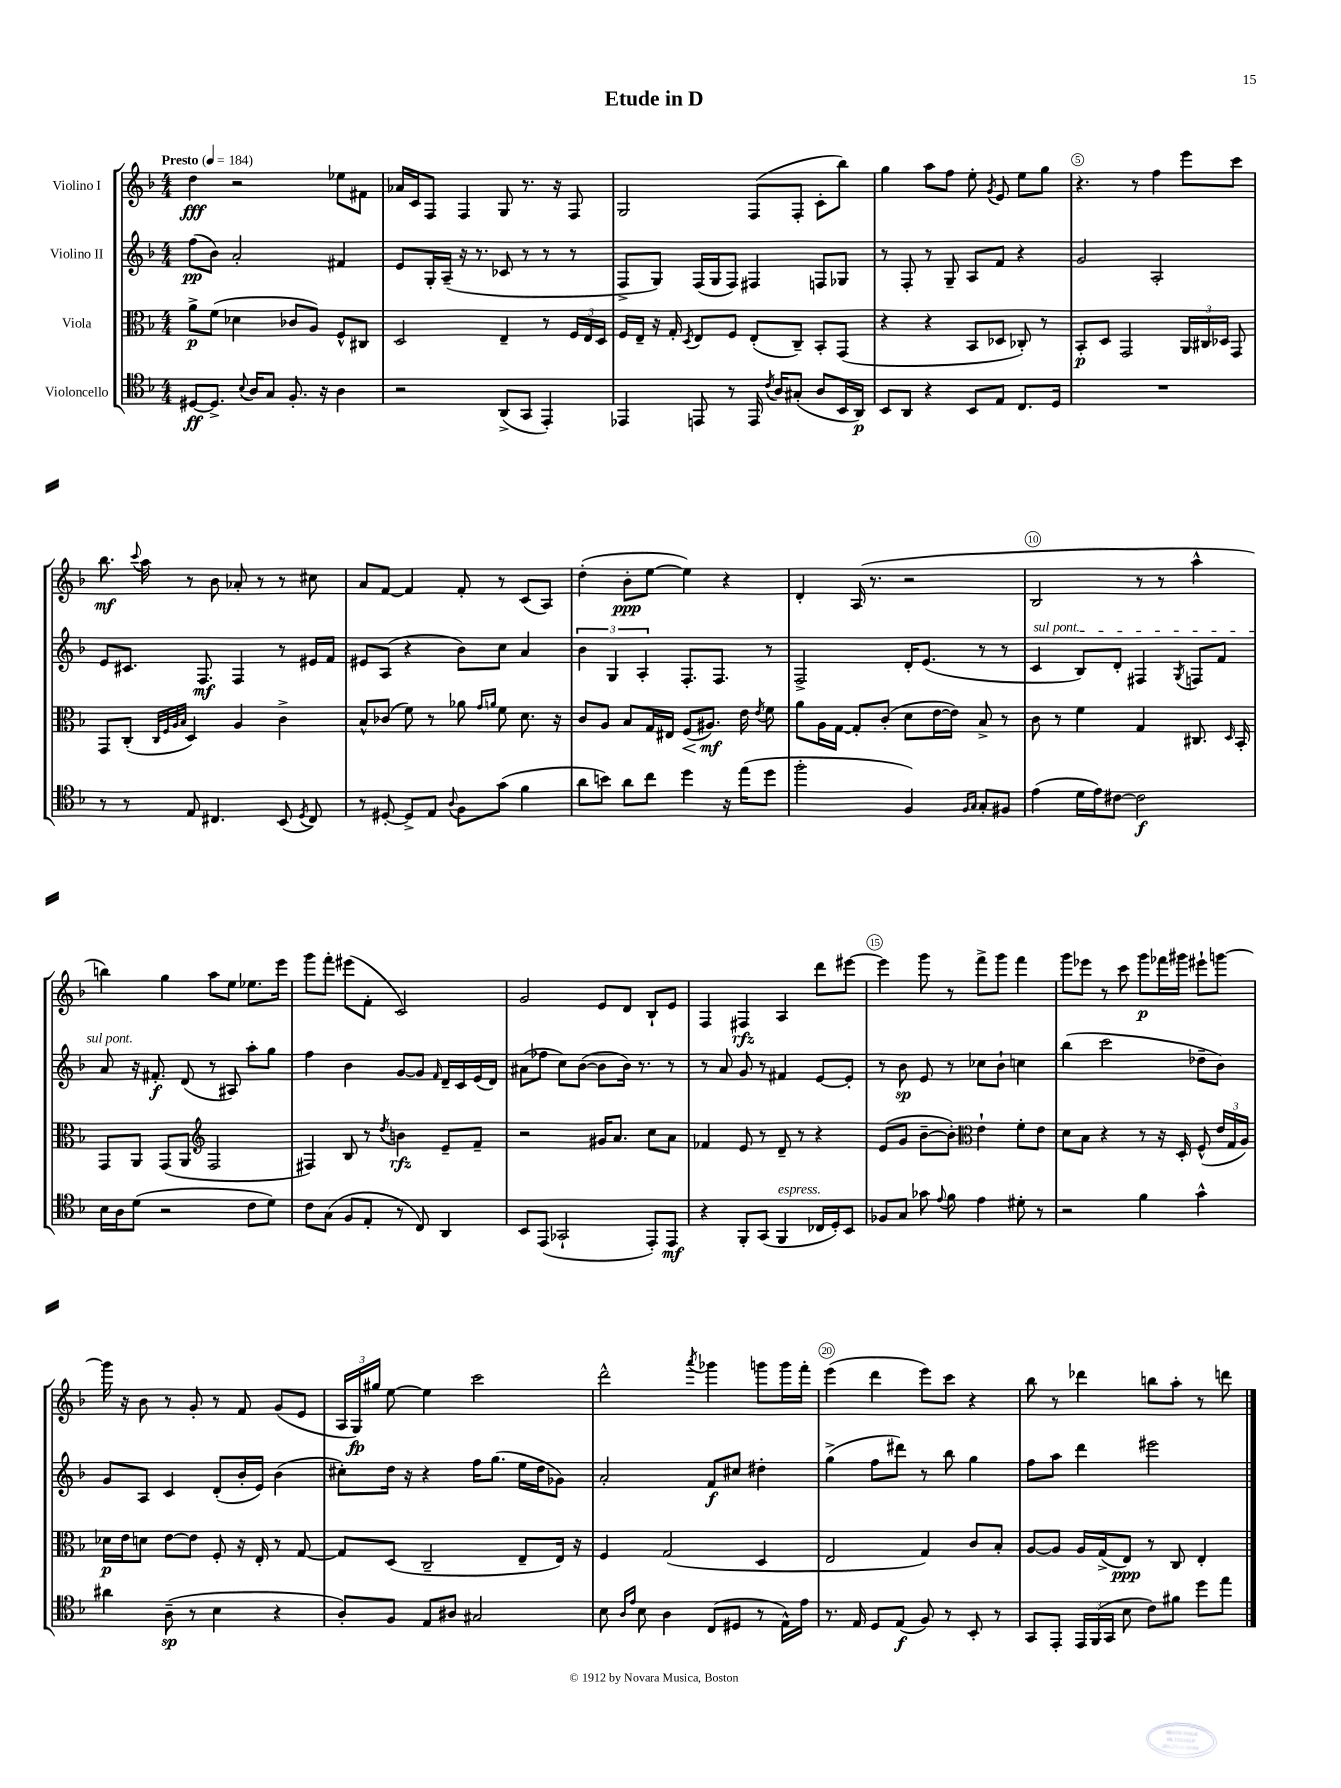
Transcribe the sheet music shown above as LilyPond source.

\header { title = "Etude in D" }
<<
\new StaffGroup <<
\new Staff = "s0" \with { instrumentName = "Violino I" } {
    \clef treble \key f \major \numericTimeSignature \time 4/4 \tempo "Presto" 4 = 184
    \autoBeamOff d''4\fff r2 ees''8[ fis'8] |
    aes'16[ c'16 f8] f4 g8 r8. r16 f8 |
    g2 f8[( f8]-. c'8[-. bes''8]) |
    g''4 a''8[ f''8] e''8-. \acciaccatura { g'8 } e'8 e''8[ g''8] |
    r4. r8 f''4 e'''8[ c'''8] |
    bes''8.\mf \appoggiatura { c'''8 } a''16 r8 bes'8 aes'8-. r8 r8 cis''8 |
    a'8[ f'8]~ f'4 f'8-. r8 c'8[( a8]) |
    d''4-.( bes'8[-.\ppp e''8]~ e''4) r4 |
    d'4-. a16( r8. r2 |
    bes2 r8 r8 a''4-^ |
    b''4) g''4 a''8[ e''8] ees''8.[ e'''16] |
    g'''8[ f'''8]-. eis'''8[( f'8]-. c'2) |
    g'2 e'8[ d'8] bes8[-! e'8] |
    f4 fis4\rfz a4 d'''8[ eis'''8]~ |
    eis'''4 g'''8 r8 f'''8[-> g'''8] f'''4 |
    g'''8[ ees'''8] r8 c'''8 g'''8[\p fes'''16 gis'''16] eis'''8[-! g'''8]~ |
    g'''16 r16 bes'8 r8 g'8-. r8 f'8 g'8[( e'8] |
    \tuplet 3/2 { a16[ g16\fp) gis''16] } e''8~ e''4 c'''2 |
    d'''2-^ \acciaccatura { a'''8 } ges'''4 g'''8[ g'''16 f'''16]-. |
    e'''4( d'''4 e'''8[) c'''8] r4 |
    bes''8 r8 des'''4 b''8[ a''8]-. r8 d'''8 \bar "|." |
}
\new Staff = "s1" \with { instrumentName = "Violino II" } {
    \clef treble \key f \major \numericTimeSignature \time 4/4
    \autoBeamOff f''8[\pp( bes'8]) a'2-. fis'4 |
    e'8[ g16-. a16]--( r16 r8. ces'8 r8 r8 r8 |
    f8[-> g8]) f16[( g16 f8]) fis4 f8[ ges8] |
    r8 f8-. r8 g8-- a8[ f'8] r4 |
    g'2 a2-. |
    e'8[ cis'8.] f8.\mf f4 r8 eis'16[ f'16] |
    eis'8[ a8]( r4 bes'8[) c''8] a'4 |
    \tuplet 3/2 { bes'4 g4 a4-. } f8.[-. f8.] r8 |
    f2-> d'16[-. e'8.]( r8 r8 |
    \once \override TextSpanner.bound-details.left.text = \markup { \italic "sul pont." } c'4\startTextSpan bes8[) d'8]-. fis4 \acciaccatura { g8 } f8[ f'8] |
    a'8\stopTextSpan r16 fis'8.-.\f d'8( r8 ais8) a''8[-. g''8] |
    f''4 bes'4 g'8[~ g'8] \grace { f'16 } d'16[-- c'16 e'16( d'16]) |
    ais'8[( fes''8] c''8[) bes'8]~( bes'8[ bes'16]) r8. r8 |
    r8 a'8 g'8 r8 fis'4 e'8[~ e'8]-. |
    r8 bes'8\sp e'8 r8 ces''8[ bes'8]-! c''4 |
    bes''4( c'''2 des''8[-- bes'8]) |
    g'8[ a8] c'4 d'8[-.( bes'16-. e'16]) bes'4( |
    cis''8[-.) d''16] r16 r4 f''16[ g''8.]( e''16[ d''16 ges'8]) |
    a'2-. f'8[\f cis''8] dis''4-. |
    g''4->( f''8[ dis'''8]) r8 bes''8 g''4 |
    f''8[ a''8] d'''4 eis'''2 \bar "|." |
}
\new Staff = "s2" \with { instrumentName = "Viola" } {
    \clef alto \key f \major \numericTimeSignature \time 4/4
    \autoBeamOff a'8[->\p f'8]( des'4 ces'8[ a8]) f8[-^ cis8] |
    d2 e4-- r8 \tuplet 3/2 { f16[ e16 d16] } |
    f16[ e16]-- r16 g16-. \acciaccatura { d8 } e8[ f8] e8[-.( c8]--) bes,8[-. g,8]( |
    r4 r4 bes,8[ des8] ces8-.) r8 |
    bes,8[-.\p d8] g,2 \tuplet 3/2 { a,16[ cis16 des16] } g,8 |
    g,8[ c8]-.( \grace { c32[ f32 a32 bes32] } d4) a4 c'4-> |
    bes8[-^ ces'8]( f'8) r8 aes'8 \grace { g'16[ a'16] } f'8 d'8. r16 |
    c'8[ a8] bes8[ g16 eis16] f8[\<( ais8.]\mf\!) e'16 \acciaccatura { e'8 } f'8 |
    a'8[ a16 g16]~ g8[-. c'8]-.( d'8[ e'16~ e'16]) bes8-> r8 |
    c'8 r8 f'4 g4 cis8. \grace { d16 } bes,16-. |
    g,8[ a,8] g,8[( a,8] \clef treble f2 |
    fis4) bes8 r8 \acciaccatura { d''8 } b'4\rfz e'8[-- f'8]-- |
    r2 gis'16[ a'8.] c''8[ a'8] |
    fes'4 e'8 r8 d'8-- r8 r4 |
    e'8[( g'8] bes'8[~-- bes'8]-.) \clef alto e'4-! f'8[-. e'8] |
    d'8[ bes8] r4 r8 r16 d16-. f8-^( \tuplet 3/2 { e'16[ g16 a16]) } |
    des'16[\p e'16 d'8] e'8[~ e'8] f8-. r16 e16-. r8 g8~ |
    g8[ d8]( c2-- e8[-- e16]) r16 |
    f4 g2( d4 |
    e2 g4) c'8[ bes8]-. |
    a8[~ a8] a16[ g16->( e8]\ppp) r8 c8 e4-. \bar "|." |
}
\new Staff = "s3" \with { instrumentName = "Violoncello" } {
    \clef tenor \key f \major \numericTimeSignature \time 4/4
    \autoBeamOff dis8[~\ff dis8.]-> \appoggiatura { bes8 } a16[ g8] f8.-. r16 a4 |
    r2 a,8[->( g,8] e,4-.) |
    ees,4 e,8 r8 e,16 \acciaccatura { c'8 } a16[ gis8]-.( a8[ bes,16 a,16]\p) |
    bes,8[ a,8] r4 bes,8[ e8] c8.[ d16] |
    R1 |
    r8 r8 e8 cis4. bes,8( \acciaccatura { d8 } cis8) |
    r8 dis8~-. dis8[-> e8] \appoggiatura { a8 } f8[ g'8]( f'4 |
    a'8[ b'8]) a'8[ c''8] d''4 r16 e''16[( d''8] |
    f''2-. f4) \grace { f16[ g16] } g8[-. fis8] |
    e'4( d'16[ e'16) cis'8]~ cis'2\f |
    bes16[ a16 d'8]( r2 c'8[ d'8]) |
    c'8[ g8]( f8[ e8]-. r8 c8) a,4 |
    bes,8[ e,8]( ges,2-! e,8[-.) e,8]\mf |
    r4 f,8[-. g,8]( f,4^\markup { \italic "espress." } ces16[ d16-.) bes,8] |
    fes8[ g8] ges'8 \appoggiatura { e'8 } f'8 e'4 dis'8-. r8 |
    r2 f'4 g'4-^ |
    ais'4 a8--\sp( r8 bes4 r4 |
    a8[-.) f8] e8[ ais8] gis2 |
    bes8 \grace { a16[ e'16] } bes8 a4 c8[( dis8] r8 e16[-^) e'16] |
    r8. e16 d8[ e8]\f( f8) r8 bes,8-. r8 |
    g,8[ e,8]-. \tuplet 3/2 { e,16[ f,16( g,16] } bes8 c'8[) fis'8] d''8[ e''8] \bar "|." |
}
>>
>>
\layout { \context { \Score \override BarNumber.break-visibility = ##(#f #t #t) barNumberVisibility = #(every-nth-bar-number-visible 5) \override BarNumber.stencil = #(make-stencil-circler 0.1 0.3 ly:text-interface::print) } }
